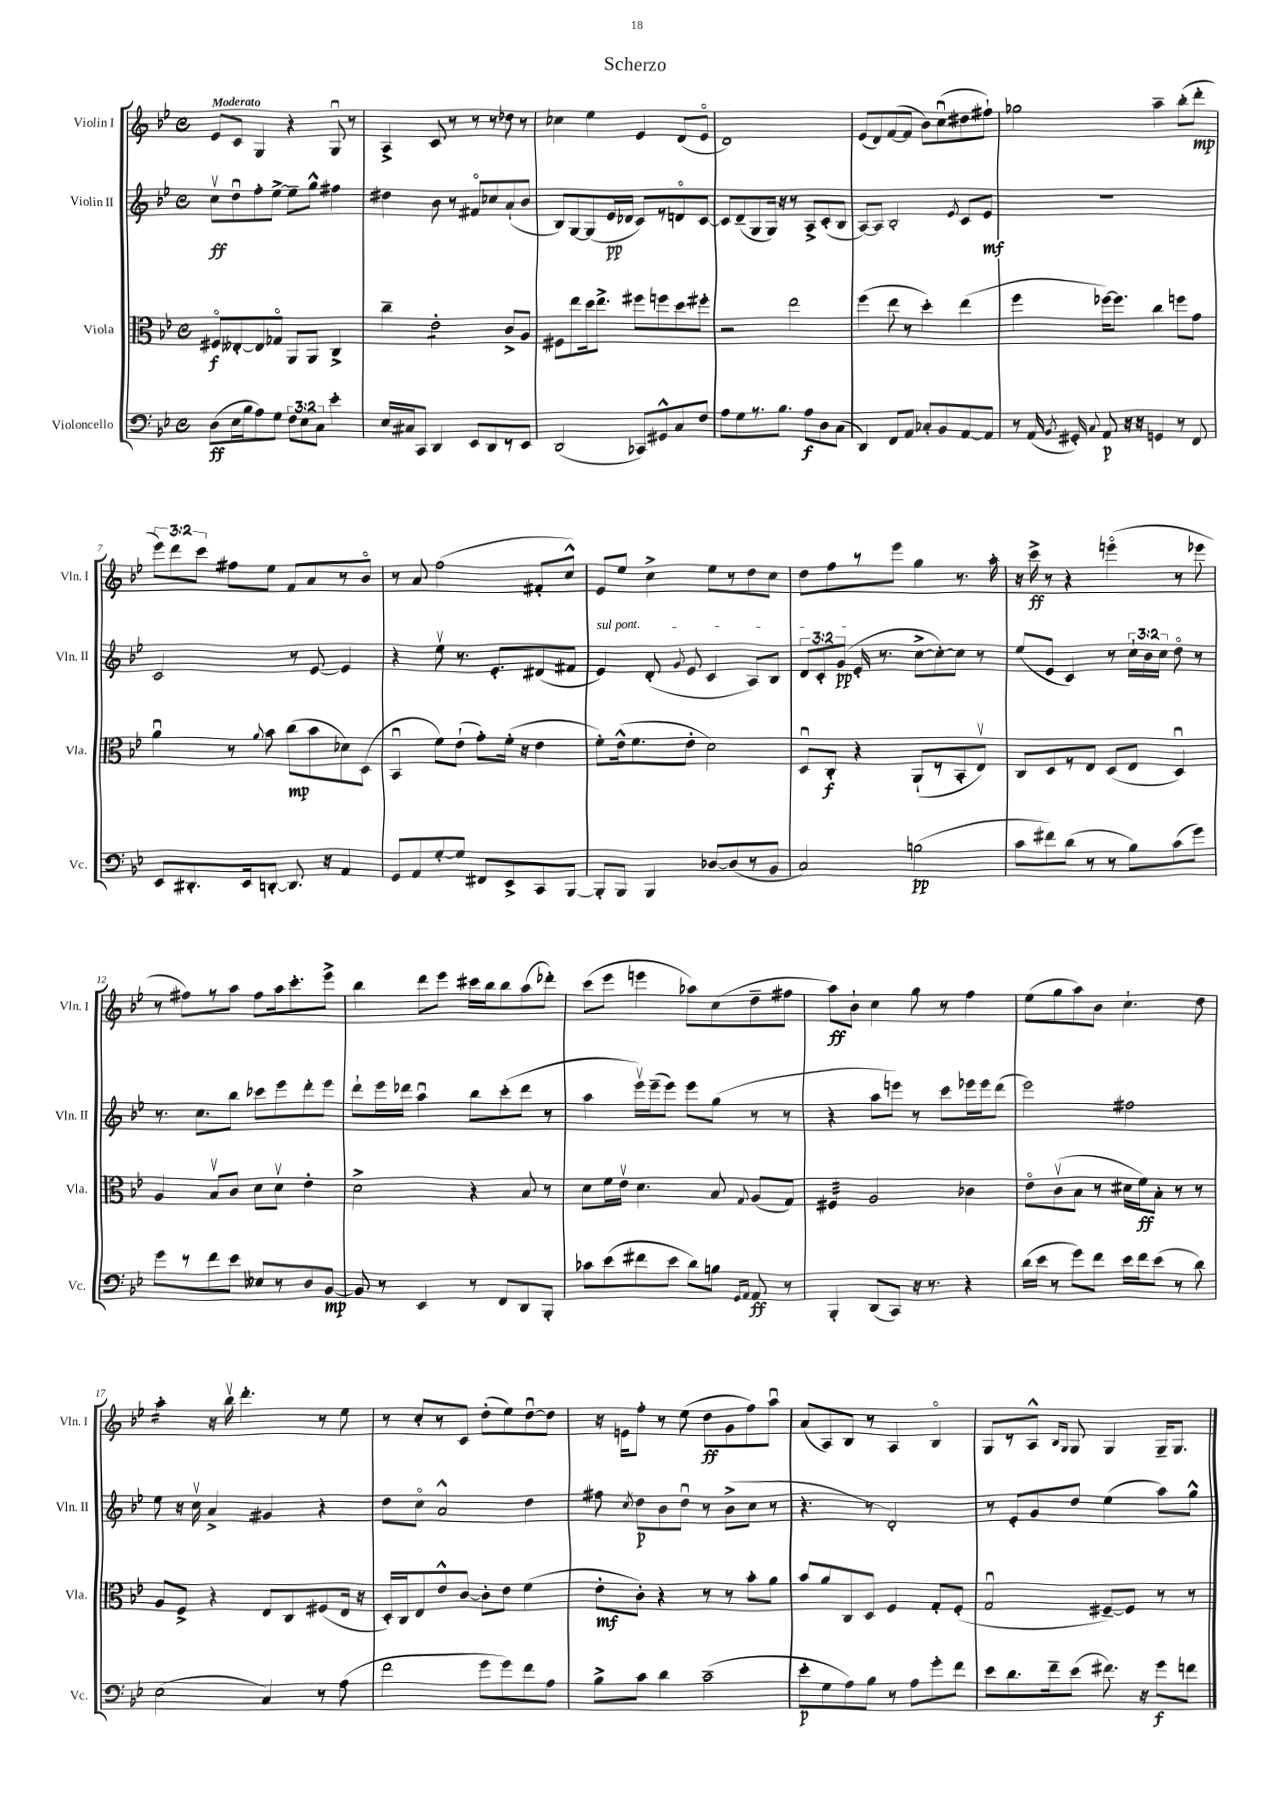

**kern	**kern	**kern	**kern
*staff4	*staff3	*staff2	*staff1
*clefF4	*clefC3	*clefG2	*clefG2
*k[b-e-]	*k[b-e-]	*k[b-e-]	*k[b-e-]
*M4/4	*M4/4	*M4/4	*M4/4
*met(c)	*met(c)	*met(c)	*met(c)
(8D	8F#o	8ccv	8e-
16E-	[8E--'	8ddu	8c
16B-	.	.	.
8A)	8E--]	8ff'	4G
8G	8G-o	[8ee-^	.
12F	8AA	8ee-~]	4r
12E-	.	.	.
.	8AA	8gg^^	.
12C	.	.	.
4e-'	4C^	4ff#	8Gu
.	.	.	8r
=	=	=	=
16E-	4cc~	4dd#	4A^
16C#	.	.	.
8CC	.	.	.
4DD	2e-'	8b-	8c
.	.	8r	8r
8EE-	.	8f#o	8r
8DD	.	8cc-	8r
8r	8c^	(8a`	8dd-
8EE-	8A	8b-	8r
=	=	=	=
(2DD	8F#	8B-)	4cc-
.	8ee-	[8G	.
.	16dd	(8G]	4ee-
.	8.ee-^	.	.
.	.	16e-	.
.	.	16d-	.
8CC-)	8ff#	8c)	4e-
8GG#^^	8ff	8r	.
8C	8dd	8do	(8d
8F	8ff#'	[8c	8e-o
=	=	=	=
8A	2r	8c]	1d)
8G	.	(8d~	.
8.r	.	8G	.
.	.	16G)	.
8.B-	.	16r	.
.	2ee-	8r	.
8A	.	8A^	.
8D	.	(8c'	.
(8C	.	8B-	.
=	=	=	=
4DD)	(4ff	[8A)	(8e-
.	.	8A]	8d)
8FF	8ee-	2B-'	([8f
8AA	8r	.	8f]
8C-'	4dd')	.	8b-)
8BB-	.	.	(8ccu
.	.	8qe-	.
[8AA	(4ee-	8c	8dd#
8AA]	.	8e-	8ff#`)
=	=	=	=
8r	4ff	1r	2gg-
(16AA	.	.	.
8qBB-	.	.	.
16GG#')	.	.	.
8qqC	.	.	.
8AA	[16ff-)	.	.
.	8.ff-]	.	.
16r	.	.	.
16r	.	.	.
4GG	4cc	.	4aa~
8r	8ff	.	(8bb-'
8FF	8g	.	8ddd'
=	=	=	=
8EE-	4au	2c	12eee-)
.	.	.	12ddd
8.DD#'	.	.	.
.	.	.	12ccc
.	8r	.	8ff#
16EE-	.	.	.
.	8qqa	.	.
[8DD'	8b-	.	8ee-
8.DD]	(8cc	8r	8f
.	8b-	[8e-	8a
16r	.	.	.
4AA	8d-)	4e-]	8r
.	(8D	.	8b-o
=	=	=	=
8GG	4BB-u	4r	8r
8AA	.	.	8a
[8G'	8f)	8ee-v	(2ff
8G]	(8e-`	8.r	.
8FF#	8g')	.	.
.	.	8.e-'	.
8EE-^	(16f'	.	.
.	16r	.	.
8CC	4e-	(8d#	8f#'
[8BBB-	.	8f#	8cc^^)
=	=	=	=
8BBB-']	8f')	4e-)	8e-
8BBB-	(16e-^^	.	8ee-
.	8.f	.	.
4BBB-	.	(8d'	4cc^
.	.	8qqg	.
.	8e-'	8e-	.
[8D-	2d)	4c	8ee-
(8D-]	.	.	8r
8r	.	8A)	8dd
8BB-	.	8B-	8cc
=	=	=	=
2C)	8Du	12d	8dd
.	.	12c'	.
.	8C'	.	8ff
.	.	(12g	.
.	4r	16e-'	8r
.	.	8.r	.
.	.	.	8eee-
(2B	(8AA`	[8cc^	4gg
.	8r	8cc'_)	.
.	8BB-'	8cc]	8.r
.	8E-v)	8r	.
.	.	.	16aa'
=	=	=	=
8c	8C	(8ee-	16r
.	.	.	16ccc^
8f#)	8D	8e-	8r
(8d	8r	4c)	4r
8r	8E-	.	.
8r	(8D	8r	(4eeeo
8B-)	8E-	24cc`	.
.	.	24b-	.
.	.	24cc	.
(8c	4Du)	8ddo	8r
8g)	.	8r	8eee-
=	=	=	=
8g	4A	8.r	8r
8r	.	.	8ff#)
.	.	8.cc	.
8f	8B-v	.	8r
8e-	8c	8bb-	8aa
8E--	8d	8ccc-	8ff#
8r	8dv	8eee-	16aa
.	.	.	8.ccc'
8D	4e-'	8ddd'	.
[8BB-	.	8eee-	8eee-^
=	=	=	=
8BB-]	2d^	8ddd`	4bb-
8r	.	16eee-	.
.	.	16ddd-	.
4EE-	.	4aau	8ddd
.	.	.	8eee-
8r	4r	8bb-	16ccc#
.	.	.	16bb-
8FF	.	(8ccc'	8bb-
8DD	8B-	8ddd-	(8aa
8BBB-'	8r	8r	8ddd-')
=	=	=	=
8c-	8d	4aa	(8ccc
(8e-	16f	.	8eee-
.	16e-v	.	.
8f#	4.d	16eee-v)	4eee
.	.	(16eee-~	.
8e-	.	8eee-)	.
8d)	.	8eee-	8aa-)
8B	8B-	(8gg	(8cc
16qqGG	.	.	.
16qqAA	8qqG	.	.
8AA	(8A	8r	8dd~
8r	8G)	8r	8ff#
=	=	=	=
4BBB-'	4F#	4r	8aa)
.	.	.	8b-`
(8DD	2A	8aa	4cc
8CC)	.	8eee)	.
16r	.	8r	8gg
8.r	.	.	.
.	.	8ccc	8r
4r	4c-	16eee-	4ff
.	.	16eee-	.
.	.	(8ddd	.
=	=	=	=
(16d	8e-o	2eee-)	(8ee-
16e-	.	.	.
8r	(8cv	.	8gg
8g)	8B-	.	8aa)
8f	8r	.	8b-
16e-	16d#	2ff#	4.cc`
16f	16f)	.	.
(8e-	8B-'	.	.
8r	8r	.	.
8d)	8r	.	8dd
=	=	=	=
(2E-	8A	8ee-	4aa'
.	8F^	16r	.
.	.	16ccv	.
.	4r	4a^	16r
.	.	.	16bb-v
.	.	.	4.ddd'
4C)	8E-	4g#	.
.	8C	.	.
8r	(8F#	4r	8r
(8A	16E-	.	8ee-
.	16r	.	.
=	=	=	=
2f	16D')	8dd	8r
.	16C	.	.
.	8E-	8cco	8cc'
.	8e-^^	2a^^	8r
.	[8c	.	8c
8g	8c']	.	(8dd'
8g)	8e-	.	8ee-)
8f	(4f	4dd	[8ddu
8A	.	.	8dd]
=	=	=	=
8B-^	8e-'	8ff#	16r
.	.	.	16e
.	.	8qcc	.
8c	8c')	8dd	8ff'
4d	4r	8b-	8r
.	.	8ddu	(8ee-
(2c~	8r	8r	8dd
.	8r	(8b-^	8g
.	8b-'	8cc	8ff)
.	8a	8r	8aau
=	=	=	=
8e-'	8b-	4.r	(8a
8G	8a	.	8A)
8A)	8C	.	8B-
8B-	8D	8r	8r
8r	4F	2d')	4A
8A	.	.	.
8g'	8G'	.	4B-o
8f	(8F'	.	.
=	=	=	=
8e-	2Gu	8r	8G
8.d	.	8e-'	8r
.	.	8g	8A^^
16f~	.	.	.
.	.	.	16qqB-
.	.	.	16qqG
(8e-	.	8dd	8G
8.f#)	[8F#~)	(4ee-	4G
.	8F#]	.	.
16r	.	.	.
8g	8r	8aa)	16G~
.	.	.	8.G
8f	8r	8gg^^	.
==	==	==	==
*-	*-	*-	*-
